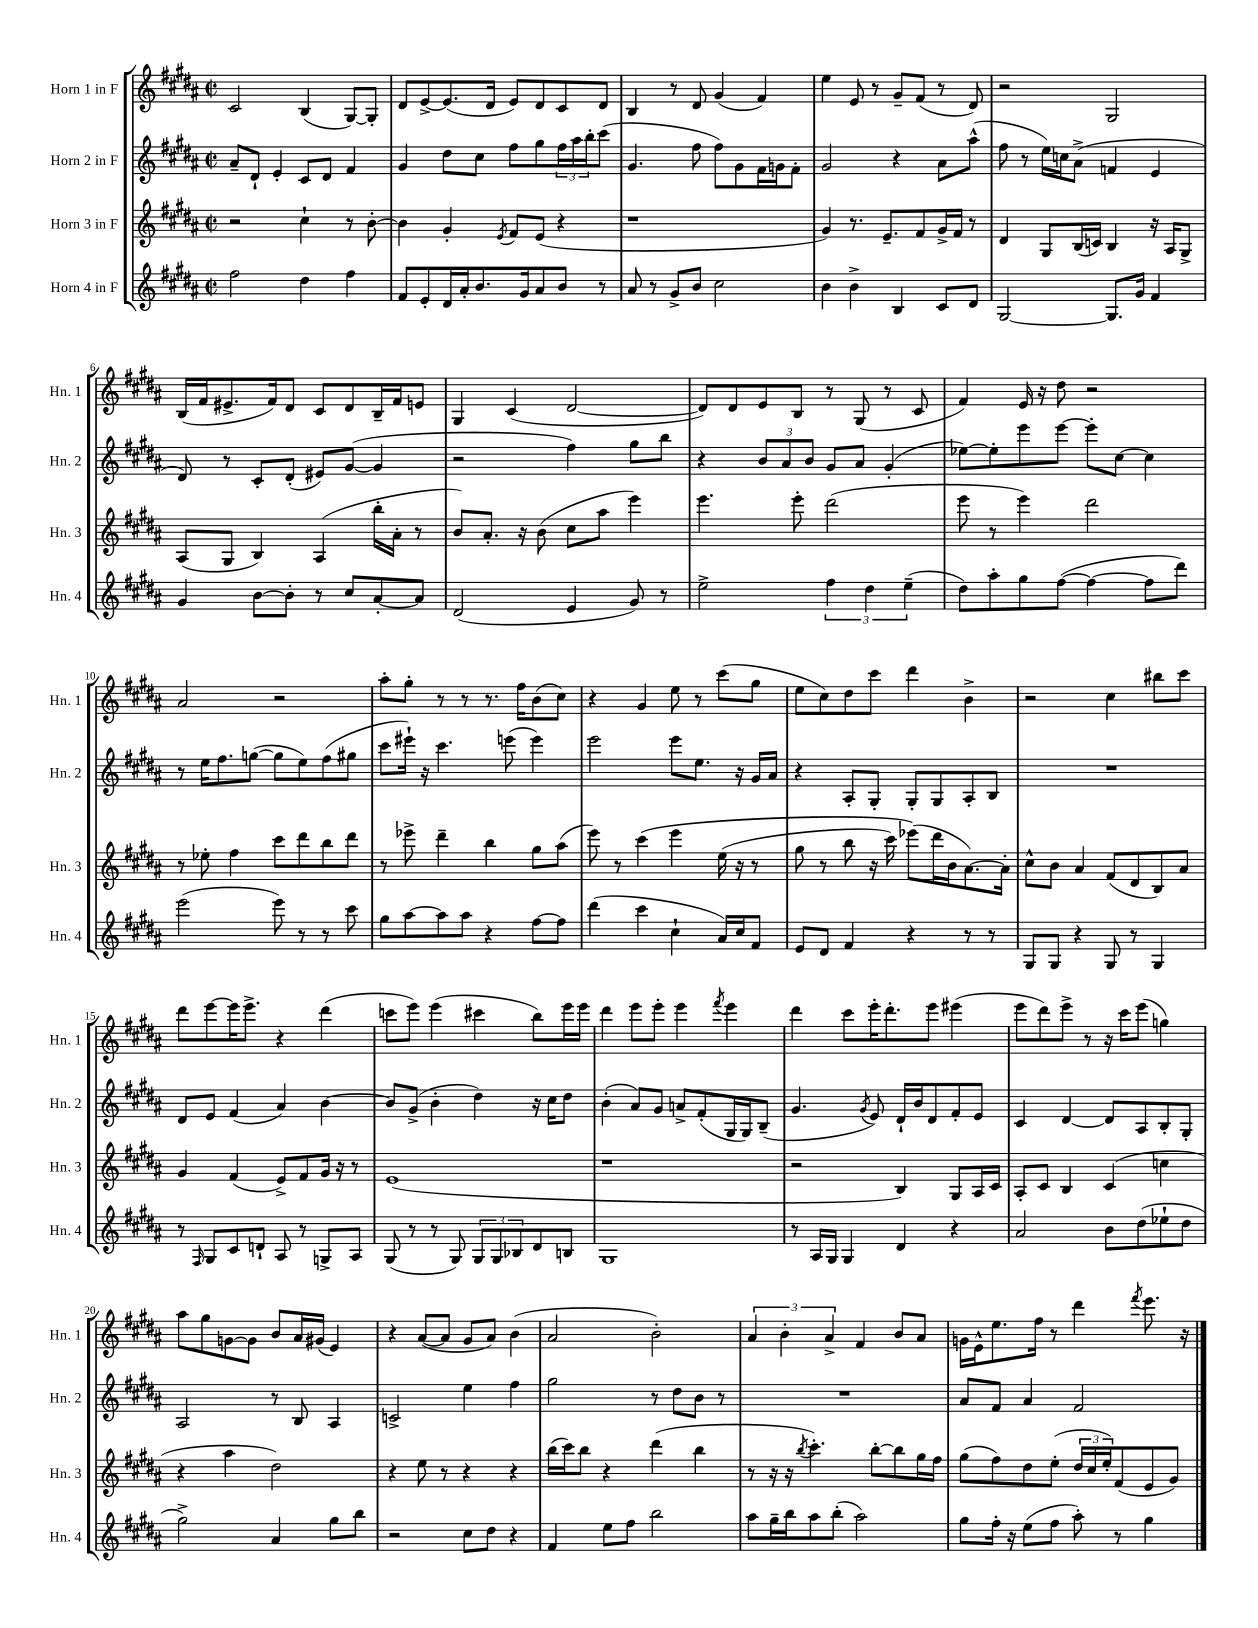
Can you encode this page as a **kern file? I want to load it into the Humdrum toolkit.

**kern	**kern	**kern	**kern
*staff4	*staff3	*staff2	*staff1
*clefG2	*clefG2	*clefG2	*clefG2
*k[f#c#g#d#a#]	*k[f#c#g#d#a#]	*k[f#c#g#d#a#]	*k[f#c#g#d#a#]
*M2/2	*M2/2	*M2/2	*M2/2
*met(c|)	*met(c|)	*met(c|)	*met(c|)
2ff#	2r	8a#~	2c#
.	.	8d#`	.
.	.	4e'	.
4dd#	4cc#`	8c#	(4B
.	.	8d#	.
4ff#	8r	4f#	[8G#)
.	[8b'	.	8G#']
=	=	=	=
8f#	4b]	4g#	8d#
8e'	.	.	[8e^
16d#	4g#'	8dd#	(8.e]
16a#'	.	.	.
8.b	.	8cc#	.
.	.	.	16d#
.	8qe	.	.
.	8f#	8ff#	8e)
16g#	.	.	.
8a#	(8e	8gg#	8d#
8b	4r	24ff#	8c#
.	.	24aa#	.
.	.	24bb'	.
8r	.	(8ccc#	8d#
=	=	=	=
8a#	1r	4.g#	4B
8r	.	.	.
8g#^	.	.	8r
8b	.	8ff#	8d#
2cc#	.	8ff#)	(4g#
.	.	8g#	.
.	.	16f#	4f#)
.	.	16g	.
.	.	8f#'	.
=	=	=	=
4b	4g#)	2g#	4ee
4b^	8.r	.	8e
.	.	.	8r
.	8.e~	.	.
4B	.	4r	8g#~
.	8f#	.	(8f#
8c#	16g#^	8a#	8r
.	16f#	.	.
8d#	8r	(8aa#^^	8d#)
=	=	=	=
[2G#	4d#	8ff#	2r
.	.	8r	.
.	8G#	16ee)	.
.	.	16cc	.
.	(16B	(8a#^	.
.	16c)	.	.
8.G#]	4B	4f	2G#
16g#	.	.	.
4f#	16r	4e	.
.	16A#	.	.
.	8G#^	.	.
=	=	=	=
4g#	(8A#	8d#)	(16B
.	.	.	16f#
.	8G#	8r	8.e#^
[8b	4B)	8c#'	.
.	.	.	16f#)
8b']	.	(8d#'	8d#
8r	(4A#	8e#)	8c#
8cc#	.	([8g#	8d#
[8a#'	16bb'	4g#]	16B~
.	16a#'	.	16f#
8a#]	8r	.	8e
=	=	=	=
(2d#	8b)	2r	4G#
.	8.a#'	.	.
.	.	.	(4c#
.	16r	.	.
.	(8b	.	.
4e	8cc#	4ff#)	[2d#
.	8aa#	.	.
8g#)	4eee)	8gg#	.
8r	.	8bb	.
=	=	=	=
2ee^	4.eee	4r	8d#])
.	.	.	8d#
.	.	12b	8e
.	.	12a#	.
.	8eee'	.	8B
.	.	12b	.
6ff#	(2ddd#	8g#	8r
.	.	8a#	(8G#
6dd#	.	.	.
.	.	(4g#'	8r
(6ee~	.	.	.
.	.	.	8c#
=	=	=	=
8dd#)	8eee	[8ee-)	4f#)
8aa#'	8r	8ee-']	.
8gg#	4eee)	8eee	16e
.	.	.	16r
([8ff#	.	[8eee	8dd#
4ff#_	2ddd#	8eee']	2r
.	.	[8cc#	.
8ff#]	.	4cc#]	.
8ddd#)	.	.	.
=	=	=	=
(2eee	8r	8r	2a#
.	8ee-'	16ee	.
.	.	8.ff#	.
.	4ff#	.	.
.	.	([8gg	.
8eee)	8ccc#	8gg]	2r
8r	8ddd#	8ee)	.
8r	8bb	(8ff#	.
8ccc#	8ddd#	8gg#	.
=	=	=	=
8gg#	8r	8ccc#	8aa#'
[8aa#	8eee-^	16eee#`)	8gg#'
.	.	16r	.
8aa#]	4ddd#~	4.ccc#	8r
8aa#	.	.	8r
4r	4bb	.	8.r
.	.	(8eee	.
.	.	.	16ff#
[8ff#	8gg#	4eee)	(8b
8ff#]	(8aa#	.	8cc#)
=	=	=	=
(4ddd#	8eee)	2eee	4r
.	8r	.	.
4ccc#	&(4ccc#	.	4g#
4cc#`	4eee	8eee	8ee
.	.	8.ee	8r
16a#)	(16ee	.	(8ccc#
16cc#	16r	16r	.
8f#	8r	16g#	8gg#
.	.	16a#	.
=	=	=	=
8e	8gg#	4r	8ee
8d#	8r	.	8cc#)
4f#	8bb	8A#'	8dd#
.	16r	8G#'	8ccc#
.	16ccc#)	.	.
4r	(8eee-&)	8G#'	4ddd#
.	16ddd#	8G#	.
.	16b	.	.
8r	[8.a#)	8A#'	4b^
8r	.	8B	.
.	16a#']	.	.
=	=	=	=
8G#	8cc#^^	1r	2r
8G#	8b	.	.
4r	4a#	.	.
8G#	(8f#	.	4cc#
8r	8d#	.	.
4G#	8B)	.	8bb#
.	8a#	.	8ccc#
=	=	=	=
8r	4g#	8d#	8ddd#
16qqF#	.	.	.
8G#	.	8e	[8eee
8c#	(4f#	(4f#	16eee]
.	.	.	8.eee^
8d`	.	.	.
8A#	8e^)	4a#)	4r
8r	8f#	.	.
8G^	16g#	[4b	(4ddd#
.	16r	.	.
8A#	8r	.	.
=	=	=	=
(8G#	(1e	8b]	8ccc
8r	.	(8g#^	8eee)
8r	.	4b'	(4eee
8G#)	.	.	.
12G#	.	4dd#)	4ccc#
12G#	.	.	.
12B-	.	.	.
8d#	.	16r	8bb)
.	.	16cc#	.
8B	.	8dd#	16eee
.	.	.	16eee
=	=	=	=
1G#	1r	(4b'	4ddd#
.	.	8a#)	8eee
.	.	8g#	8eee'
.	.	8a^	4eee
.	.	(8f#'	.
.	.	.	8qfff#
.	.	16G#	4eee
.	.	16G#)	.
.	.	(8B~	.
=	=	=	=
8r	2r	4.g#	4ddd#
16A#	.	.	.
16G#	.	.	.
4G#	.	.	8ccc#
.	.	8qg#	.
.	.	8e)	16eee'
.	.	.	8.ddd#'
4d#	4B)	16d#`	.
.	.	16b	.
.	.	8d#	8eee
4r	8G#	8f#'	(4eee#
.	16A#	8e	.
.	16c#	.	.
=	=	=	=
2a#	8A#'	4c#	8eee
.	8c#	.	8ddd#)
.	4B	[4d#	8eee^
.	.	.	8r
8b	(4c#	8d#]	16r
.	.	.	16ccc#
(8dd#	.	8A#	(8eee
8ee-`	4cc	8B'	4gg)
8dd#	.	8G#'	.
=	=	=	=
2gg#^)	4r	2A#	8aa#
.	.	.	8gg#
.	4aa#	.	[8g
.	.	.	8g]
4a#	2dd#)	8r	8b
.	.	8B	16a#
.	.	.	(16g#
8gg#	.	4A#	4e)
8bb	.	.	.
=	=	=	=
2r	4r	2c^	4r
.	8ee	.	([8a#
.	8r	.	8a#]
8cc#	4r	4ee	8g#
8dd#	.	.	8a#)
4r	4r	4ff#	(4b
=	=	=	=
4f#	(16bb	2gg#	2a#
.	16ccc#)	.	.
.	8bb	.	.
8ee	4r	.	.
8ff#	.	.	.
2bb	(4ddd#	8r	2b')
.	.	8dd#	.
.	4bb	8b	.
.	.	8r	.
=	=	=	=
8aa#	8r	1r	6a#
16gg#~	16r	.	.
.	.	.	6b'
16bb	16r	.	.
.	8qbb	.	.
8aa#	4.ccc#')	.	.
.	.	.	6a#^
(8bb'	.	.	.
2aa#)	.	.	4f#
.	[8bb'	.	.
.	8bb]	.	8b
.	16gg#	.	8a#
.	16ff#	.	.
=	=	=	=
8gg#	(8gg#	8a#	16g
.	.	.	16e^^
16ff#'	8ff#)	8f#	8.ee
16r	.	.	.
(8ee	8dd#	4a#	.
.	.	.	16ff#
8ff#	(8ee'	.	8r
8aa#')	24dd#	2f#	4ddd#
.	24cc#	.	.
.	24ee')	.	.
8r	(8f#	.	.
.	.	.	8qfff#
4gg#	8e	.	8.eee
.	8g#)	.	.
.	.	.	16r
==	==	==	==
*-	*-	*-	*-
